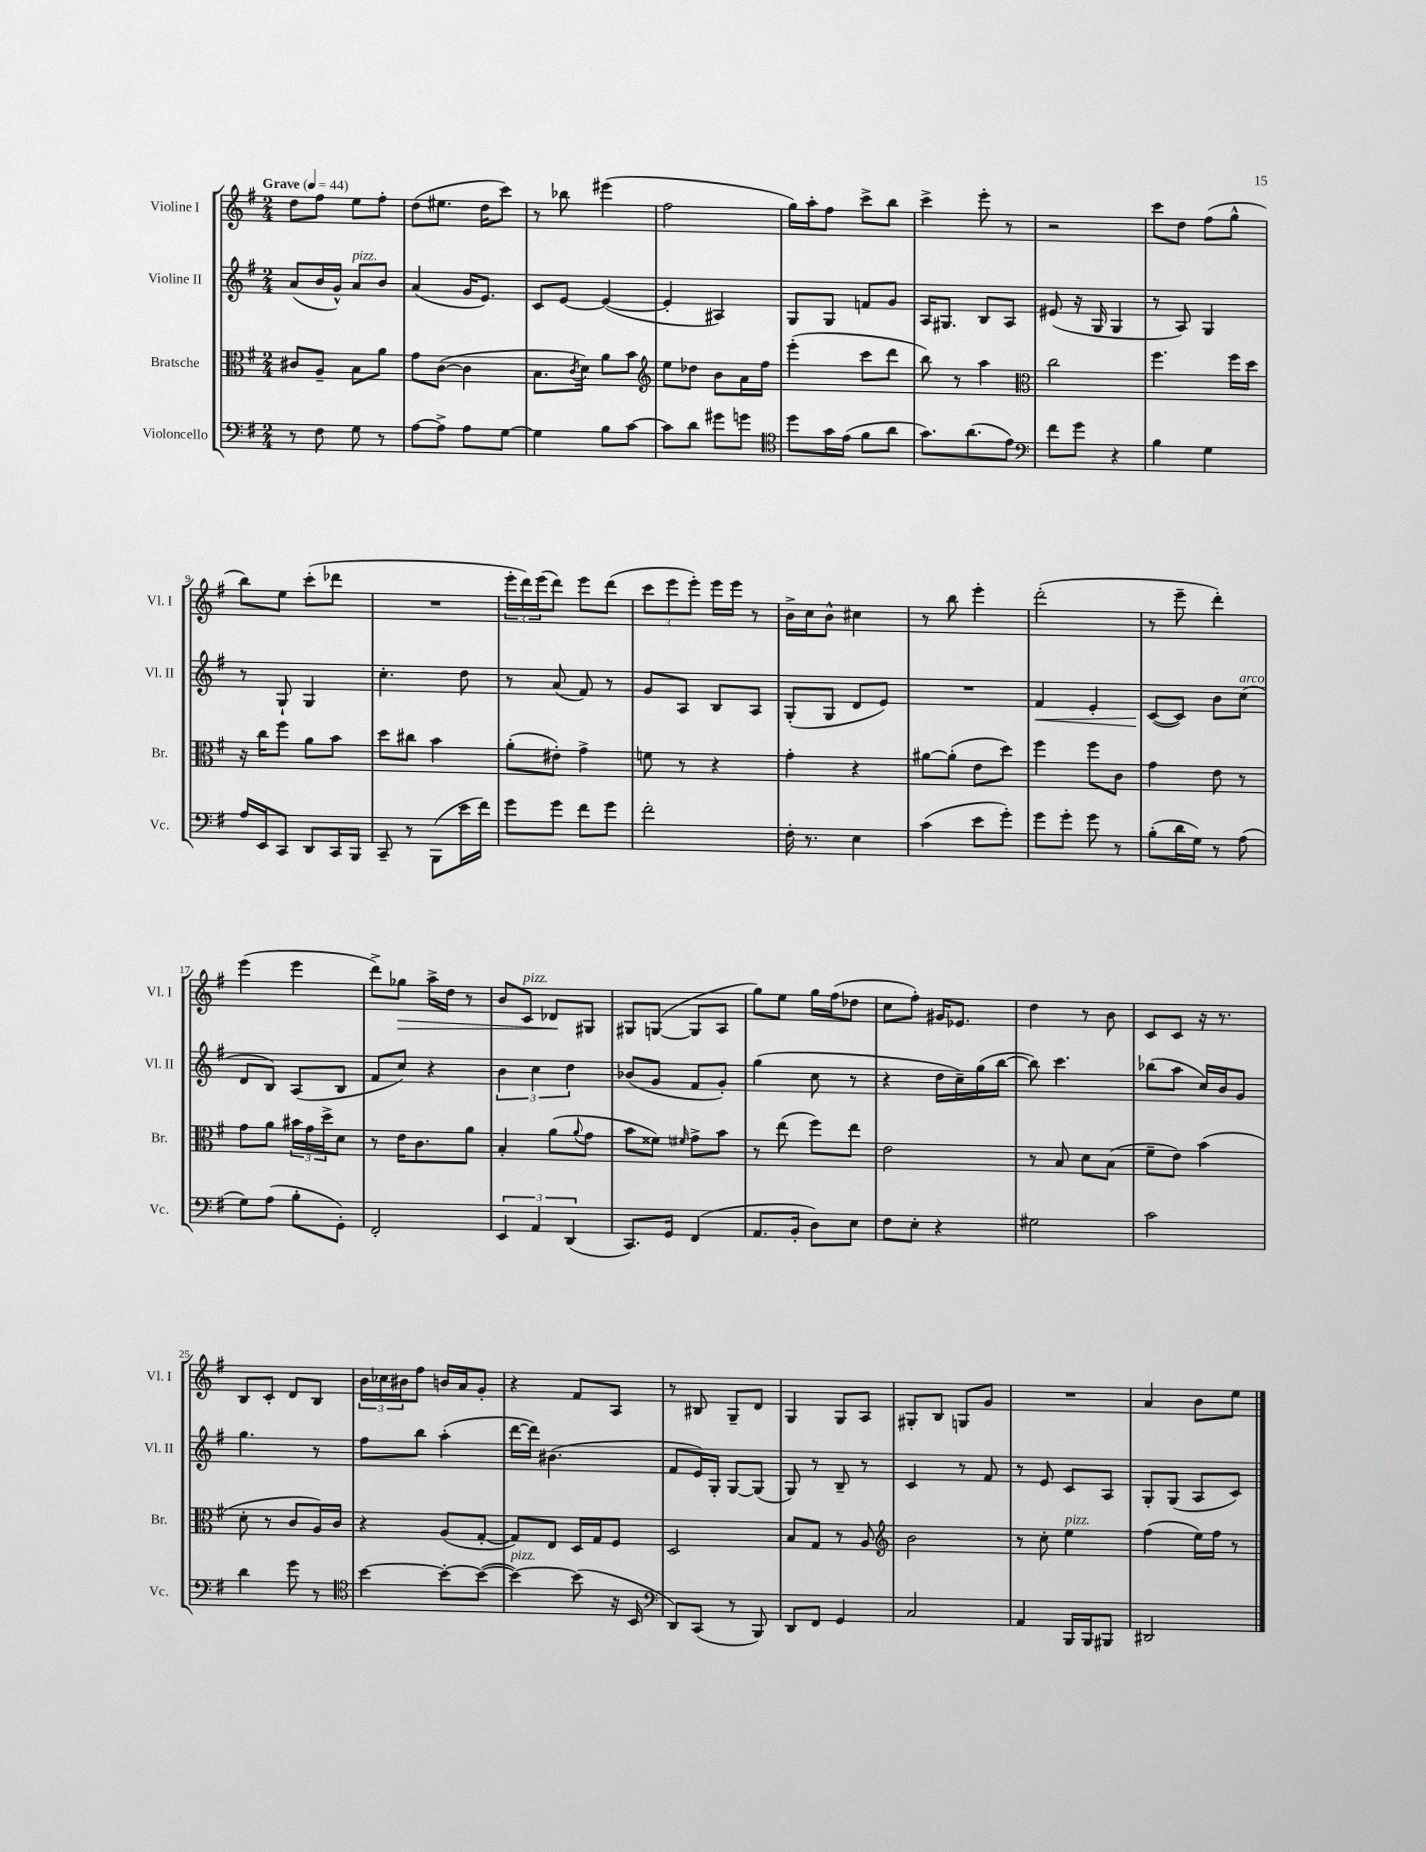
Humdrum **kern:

**kern	**kern	**kern	**kern
*staff4	*staff3	*staff2	*staff1
*clefF4	*clefC3	*clefG2	*clefG2
*k[f#]	*k[f#]	*k[f#]	*k[f#]
*M2/4	*M2/4	*M2/4	*M2/4
*MM44	*MM44	*MM44	*MM44
8r	8c#	(8a	8dd
8F#	8A~	16b	8ff#
.	.	16g^^)	.
8G	8B	8a	8ee
8r	8a	8b	8ff#'
=	=	=	=
[8A	8g	(4a	(8dd
8A^]	([8c	.	8.ee#
8A	4c]	16g	.
.	.	8.e)	16dd
[8G	.	.	8ccc)
=	=	=	=
4G]	8.B	8c	8r
.	.	[8e	8bb-
.	8qc	.	.
.	16d)	.	.
8B	8a	(4e_	(4eee#
[8c	8b	.	.
=	=	=	=
*	*clefG2	*	*
8c]	8ee	4e']	2ff#
8d	8dd-	.	.
8g#	8b	4A#)	.
8g	16a	.	.
.	16ff#	.	.
=	=	=	=
*clefC4	*	*	*
8dd	(4eee'	8G	16gg)
.	.	.	16aa'
16g	.	8G	8ff#
(16e	.	.	.
8f#	8ccc	8f	8ccc^
8a	8ddd	8g	8bb
=	=	=	=
8.g)	8bb)	16A	4ccc^
.	.	8.G#	.
.	8r	.	.
(8.a	.	.	.
.	4aa	8B	8eee'
8e)	.	8A	8r
=	=	=	=
*clefF4	*clefC3	*	*
8f#	2cc	(8e#	2r
8g	.	16r	.
.	.	16G	.
4r	.	4G	.
=	=	=	=
4B	4.ff#	8r	8ccc
.	.	8A)	8dd
4G	.	4G	(8ff#
.	16ff#	.	8gg^^
.	16dd	.	.
=	=	=	=
16A	16r	8r	8bb)
16EE	16cc	.	.
8CC	8ff#	8G`	8ee
8DD	8a	4G	(8ccc'
16CC	8b	.	8ddd-
16BBB	.	.	.
=	=	=	=
8CC~	8dd	4.cc'	2r
8r	8cc#	.	.
(8BBB	4b	.	.
16e	.	8dd	.
16f#)	.	.	.
=	=	=	=
8g	(8a'	8r	24eee'
.	.	.	24ddd)
.	.	.	(24eee
8g	8e#')	(8a	8ddd)
8f#	4g^	8f#)	8eee
8g	.	8r	(8ddd
=	=	=	=
2f#'	8f	8g	12ccc
.	.	.	12eee
.	8r	8A	.
.	.	.	12eee')
.	4r	8B	16eee
.	.	.	16eee
.	.	8A	8r
=	=	=	=
16F#'	4g'	(8G'	16b^
8.r	.	.	16cc
.	.	8G	8b^^
4E	4r	8d	4cc#
.	.	8e)	.
=	=	=	=
(4c	[8a#	2r	8r
.	(8a#']	.	8bb
8e	8e	.	4eee'
8g')	8dd)	.	.
=	=	=	=
8g	4ff#	4f#	(2ddd'
8g'	.	.	.
8g	8ff#	4e'	.
8r	8c	.	.
=	=	=	=
(8B'	4g	([8c	8r
16d	.	8c])	8eee~
16G)	.	.	.
8r	8e	8b	4ddd')
(8A	8r	(8cc	.
=	=	=	=
8G)	8g	8d	(4eee
(8A	8a	8B)	.
8B'	24b#	(8A	4eee
.	24g	.	.
.	24dd^	.	.
8GG')	8d	8B	.
=	=	=	=
2FF#'	8r	8f#	8ddd^)
.	16e	8cc)	8gg-
.	8.c	.	.
.	.	4r	16aa^
.	.	.	16dd
.	8a	.	8r
=	=	=	=
6EE	4B'	6b	8b
.	.	.	8c
6AA	.	6cc	.
.	(8a	.	8d-
(6DD	.	6dd	.
.	8qqa	.	.
.	8g	.	8G#
=	=	=	=
8.CC)	8b	(8b-	8G#
.	8f##)	8g	([8G
16GG	.	.	.
.	16qqf#	.	.
(4FF#	8g^	8f#	8G]
.	8b	8g')	8A
=	=	=	=
8.AA	8r	(4gg	8gg)
.	(8ee	.	8ee
16BB'	.	.	.
8D)	8ff#)	8cc	16gg
.	.	.	(16ff#
8E	8ee	8r	8dd-
=	=	=	=
8F#	2e	4r	8cc
8E'	.	.	8ff#')
4r	.	16dd	16g#
.	.	16cc~)	8.e-
.	.	(16gg	.
.	.	[16bb	.
=	=	=	=
2G#	8r	8bb])	4dd
.	8B	4.ccc	.
.	8d	.	8r
.	(8B	.	8b
=	=	=	=
2c	8f#~	(8bb-	8c
.	8e)	8aa	8c
.	(4b	16cc)	16r
.	.	16b	8.r
.	.	8g	.
=	=	=	=
4d	8d'	4.gg	8B
.	8r	.	8c'
8g	8c	.	8d
8r	16A)	8r	8B
.	16c	.	.
=	=	=	=
*clefC4	*	*	*
[4b	4r	8ff#	24b
.	.	.	24cc-
.	.	.	24b#
.	.	8bb	8ff#
8b'_	(8A	(4aa'	16b
.	.	.	16a
(8b_	[8G'	.	8g'
=	=	=	=
4b_)	8G])	[16ddd	4r
.	.	16ddd])	.
.	8E	(4.b#	.
(8b]	16D	.	8f#
.	16G	.	.
16r	8F#	.	8A
16BB	.	.	.
=	=	=	=
*clefF4	*	*	*
8DD)	2D	8f#	8r
(8CC	.	16e)	8B#
.	.	16G'	.
8r	.	[8G	8G~
8BBB)	.	(8G]	8d
=	=	=	=
8DD	8B	8G)	4G
8FF#	8G	8r	.
4GG	8r	8B~	8G
.	8A	8r	8A
=	=	=	=
*	*clefG2	*	*
2C	2b	4c	8G#'
.	.	.	8B
.	.	8r	8G
.	.	8f#	8g
=	=	=	=
4AA	8r	8r	2r
.	8cc'	8e	.
16BBB	4ee	8c	.
16BBB	.	.	.
8BBB#	.	8A	.
=	=	=	=
2DD#	(4ff#	8G'	4a
.	.	(8G	.
.	16ee)	8A	8b
.	16ff#	.	.
.	8r	8c)	8ee
==	==	==	==
*-	*-	*-	*-
